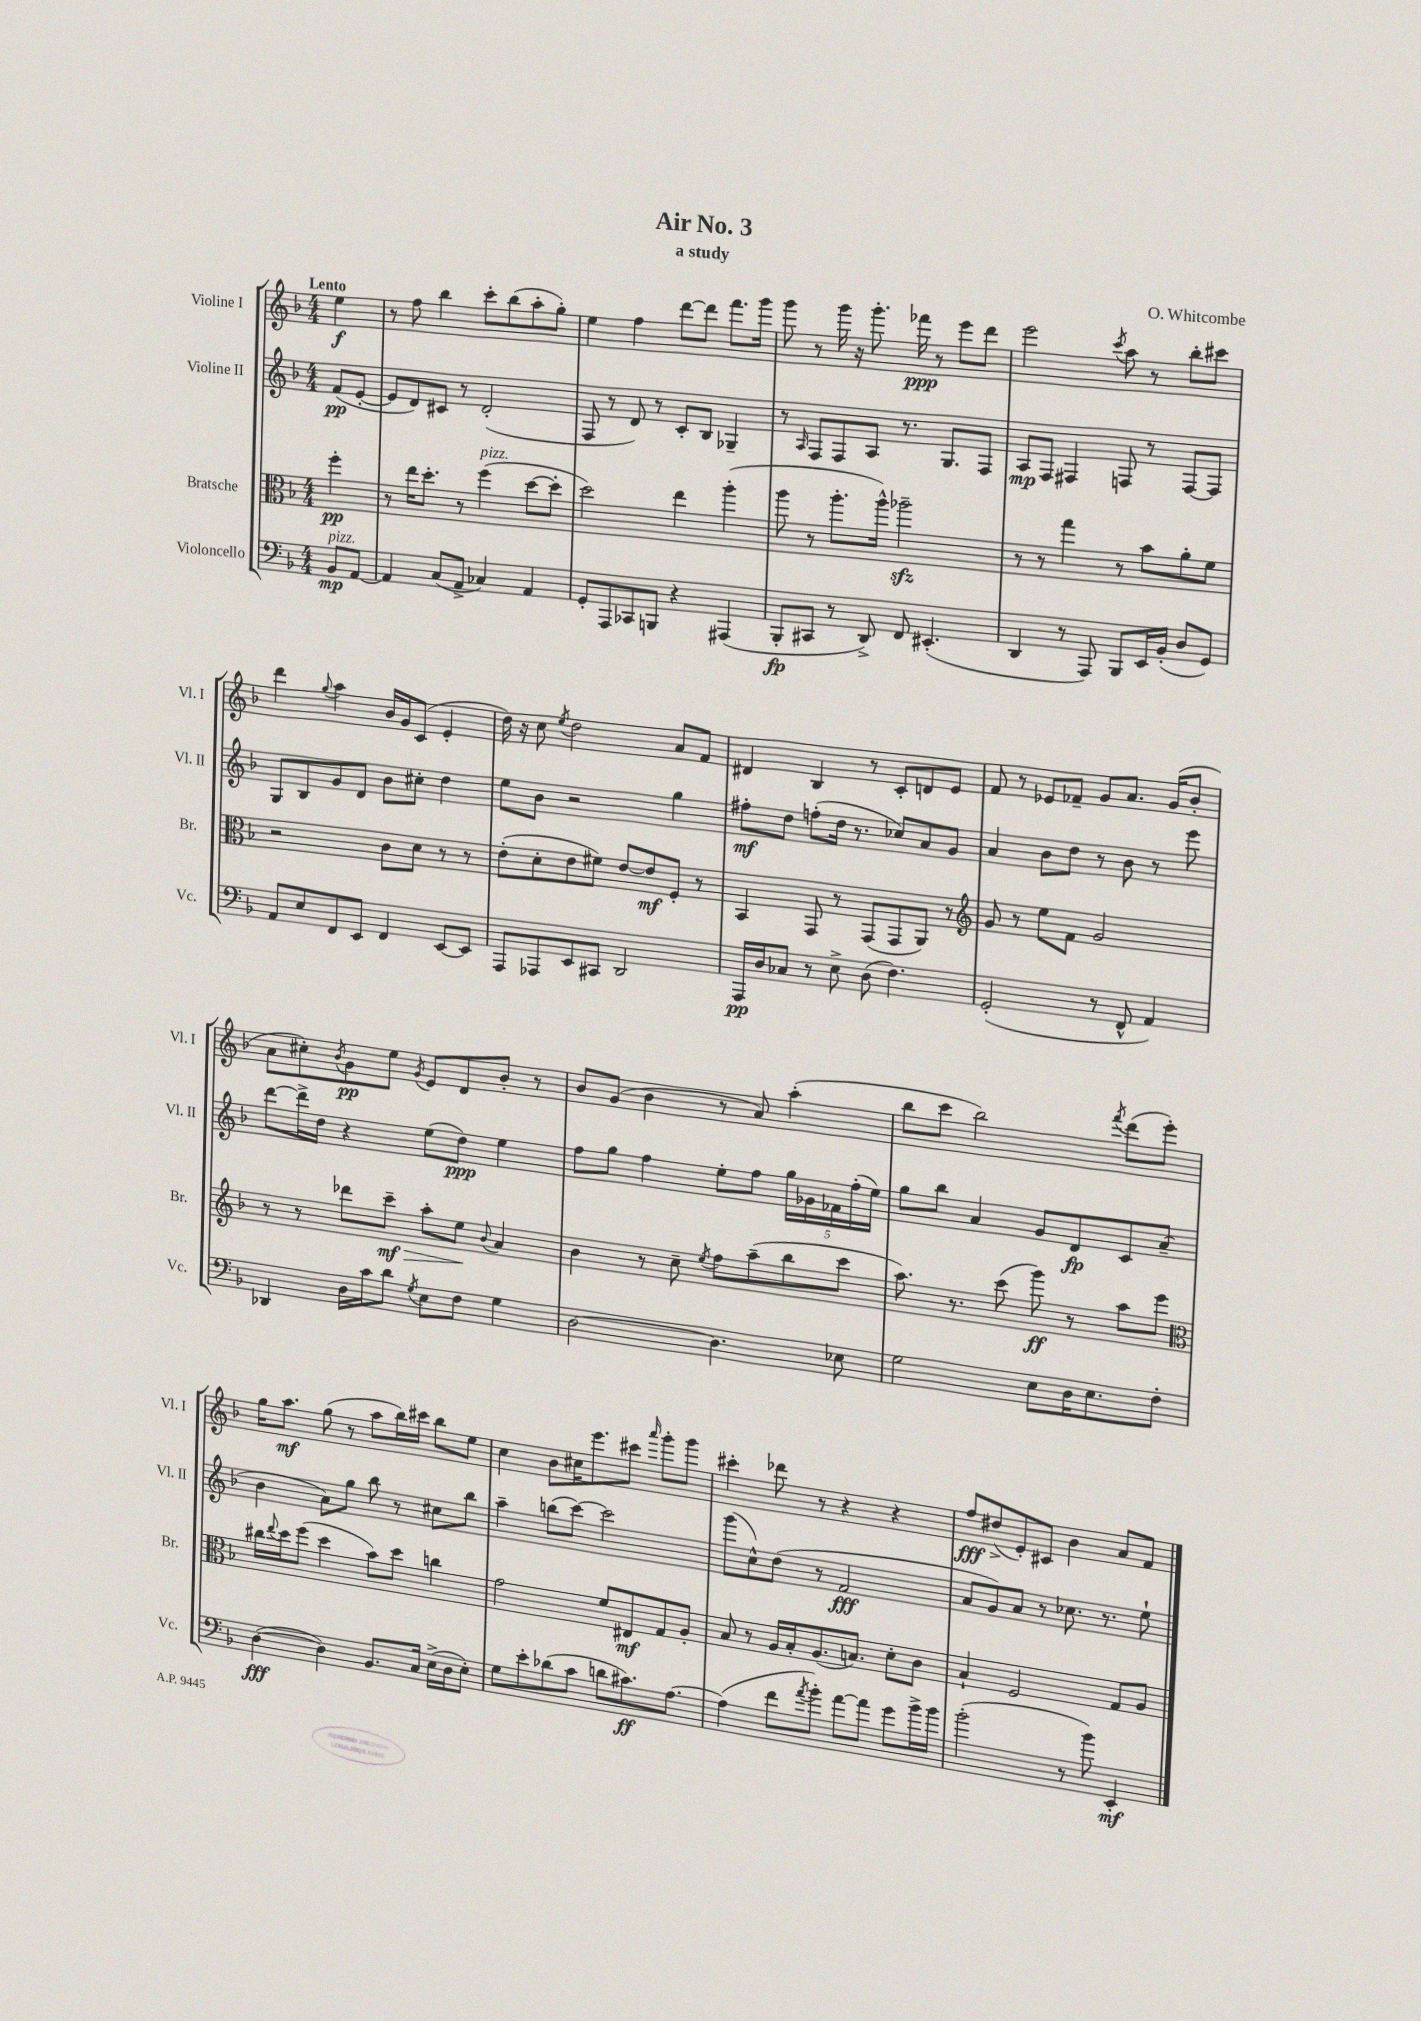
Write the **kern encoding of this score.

**kern	**kern	**kern	**kern
*staff4	*staff3	*staff2	*staff1
*clefF4	*clefC3	*clefG2	*clefG2
*k[b-]	*k[b-]	*k[b-]	*k[b-]
*M4/4	*M4/4	*M4/4	*M4/4
8BB-	4ff'	(8f	4ee
[8AA	.	[8e'	.
=	=	=	=
4AA]	8r	8e]	8r
.	16ee	8d)	8ff
.	8.dd'	.	.
(8C	.	8c#	4bb-
8AA^	8r	8r	.
4C-)	(4ff	(2d'	8ccc'
.	.	.	(8bb-
4AA	[8dd	.	8aa'
.	8dd']	.	8gg')
=	=	=	=
8GG'	2dd)	8F	4ee
8AAA	.	8r	.
8CC-	.	8d)	4ff
8BBB	.	8r	.
4r	4ee	8c'	[8ddd
.	.	8B-	8ddd]
(4AAA#	(4aa'	4G-~	8.fff
.	.	.	16ggg
=	=	=	=
8BBB-'	8aa	8r	8ggg
.	.	16qqA	.
8CC#	8r	8F	8r
8r	8.aa'	8F	16ggg
.	.	.	16r
8DD^)	.	8A	8.ggg'
.	16aa^^)	.	.
8FF	2aa-~	8.r	.
.	.	.	16fff-
(4.EE#'	.	.	8r
.	.	8.G	.
.	.	.	8eee
.	.	8F	8ddd
=	=	=	=
4DD	8r	8A	2eee
.	8r	8F	.
8r	4gg	4F#	.
8AAA)	.	.	.
.	.	.	8qccc
8BBB-	8r	8F	8aa
16EE	8b-	8r	8r
(16BB-'	.	.	.
8D	8a'	[8F	8bb-'
8GG)	8f	8F]	8ccc#
=	=	=	=
8AA	2r	8G	4ddd
8E	.	8B-	.
.	.	.	8qqgg
8FF	.	8g	4aa
8EE	.	8d	.
4FF	8c	8b-	16b-
.	.	.	16g
.	8d	8cc#'	(8c
[8EE	8r	4dd	4e'
8EE]	8r	.	.
=	=	=	=
8AAA	(8e'	8ee	16dd)
.	.	.	16r
8AAA-	8d'	8b-	8cc
.	.	.	8qee
8EE	8e	2r	2dd
8CC#	8f#)	.	.
2DD	[8e	.	.
.	8e]	.	.
.	8F'	4gg	8a
.	8r	.	8f
=	=	=	=
16AAA	4BB-	8ff#'	4d#
16D	.	.	.
8C-	.	8dd	.
8r	8GG	(8ff'	4B-
8E^	8r	16dd	.
.	.	8.r	.
(8D	(8GG	.	8r
4.F)	8GG	8cc-)	8c'
.	8AA)	8a	8d
.	8r	8g	8e
=	=	=	=
*	*clefG2	*	*
(2GG'	8g	4a	8f
.	8r	.	8r
.	8ee	8b-	8e-
.	8f	8dd	8f-~
8r	2g	8r	8g
8FF^^	.	8b-	8.a
4AA)	.	8r	.
.	.	.	(16g
.	.	8eee	8b-'
=	=	=	=
4DD-	8r	[8ddd	8a
.	8r	16ddd^]	8cc#')
.	.	16dd	.
.	.	.	8qb-
16D	8ddd-	4r	8g
16c	.	.	.
8d	8ccc~	.	8ee
8qG	.	.	8qg
8E	8aa'	(8ee	8e
8F	8ee	8dd)	8d
.	8qqb-	.	.
4G	4a	4ee	8b-'
.	.	.	8r
=	=	=	=
[2D	4b-	8ff	8b-
.	.	8gg	(8g
.	8r	4ff	4b-
.	8cc~	.	.
.	8qee	.	.
4.D]	8ff	8ee'	8r
.	(8aa~	8ff	8a)
.	8bb-	20gg	(4aa'
.	.	20g-	.
.	.	20f-	.
8E-	8ccc	.	.
.	.	(20ff'	.
.	.	20ee)	.
=	=	=	=
2G	8.aa)	8gg	8bb-
.	.	8bb-	8ccc
.	8.r	.	.
.	.	4a	2bb-)
.	(8ccc	.	.
8E	8ggg)	8g	.
16D	8r	8d	.
8.E	.	.	.
.	.	.	8qfff
.	8aa	8c	(8ddd
8F'	8eee	(8a~	8eee')
=	=	=	=
*	*clefC3	*	*
([4D	16cc#	4b-	16gg
.	8qqee	.	.
.	16dd	.	8.aa
.	(8ff	.	.
4D])	4dd	8a)	(8gg
.	.	8gg	8r
8.BB-	8b-)	8bb-	8aa
.	8dd	8r	16bb-)
16C	.	.	16ccc#
(16E^	4cc	8cc#	8bb-
16D	.	.	.
8E')	.	8bb-	8ee
=	=	=	=
8G	2g	4aa~	4cc
8e'	.	.	.
(8d-	.	(8bb	8b-
8c	.	[8ccc)	16cc#
.	.	.	8.eee
8d	8f	2ccc]	.
8.c#)	8E#	.	8ccc#
.	.	.	16qqaaa
.	8G	.	8ggg'
[8.A	.	.	.
.	8A'	.	8ggg
=	=	=	=
(4A]	8B-	(8ggg	4ccc#'
.	8r	8cc^^)	.
8f	16A	(8dd	8ddd-
.	16B-'	.	.
8qa	.	.	.
8b-')	(8.A	8r	8r
[8a	.	2f	4r
.	8.B)	.	.
8a]	.	.	.
8g	8d'	.	4r
16b-^	8c	.	.
16b-	.	.	.
=	=	=	=
(2b-'	4B-`	8a	8ff
.	.	8g)	(8dd#^
.	2F	8a	8e')
.	.	8r	8c#
8r	.	8.cc-	4b-
8b-)	.	.	.
.	.	8.r	.
4EE'	8G	.	8a
.	8A	8ee`	8f
==	==	==	==
*-	*-	*-	*-
